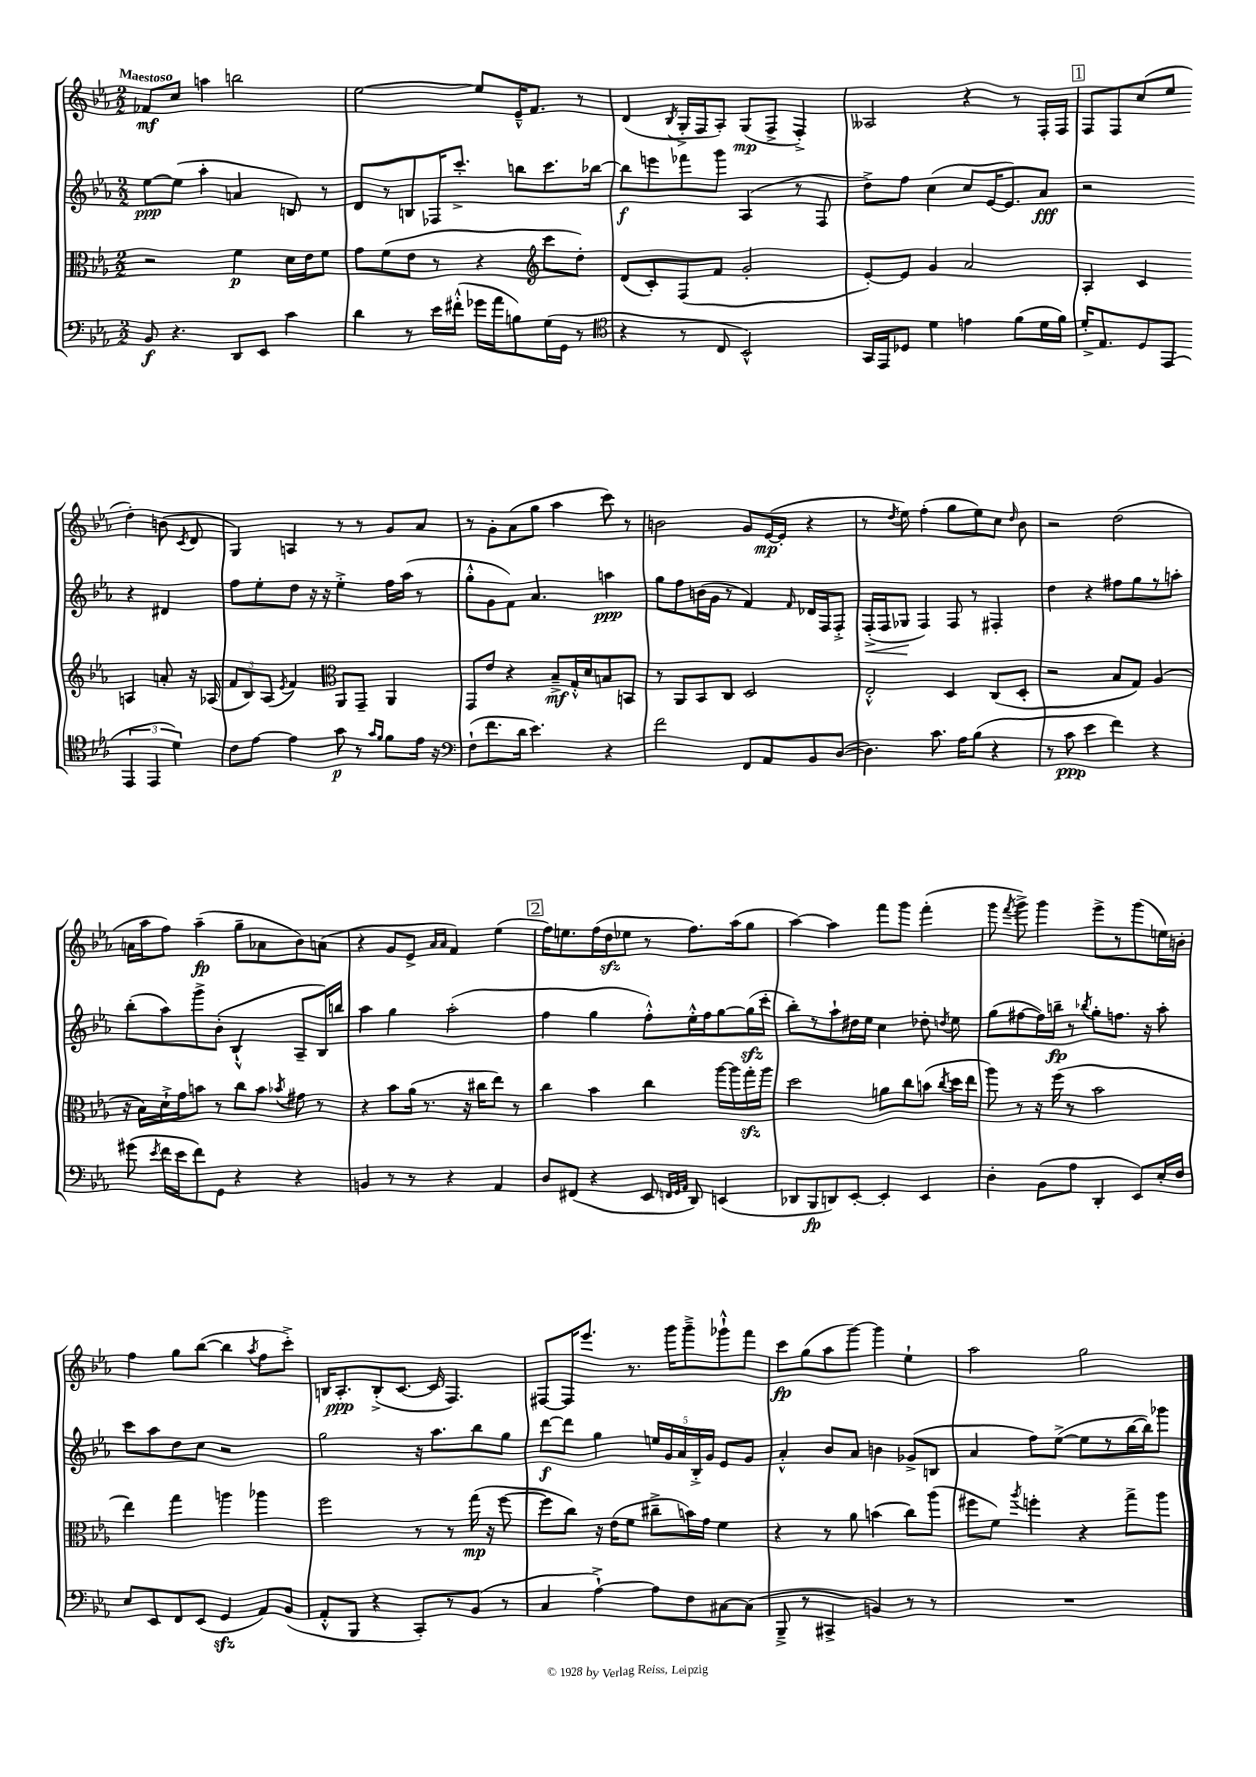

**kern	**dynam	**kern	**dynam	**kern	**dynam	**kern	**dynam
*part4	*part4	*part3	*part3	*part2	*part2	*part1	*part1
*staff4	*staff4	*staff3	*staff3	*staff2	*staff2	*staff1	*staff1
*clefF4	*	*clefC3	*	*clefG2	*	*clefG2	*
*k[b-e-a-]	*	*k[b-e-a-]	*	*k[b-e-a-]	*	*k[b-e-a-]	*
*M2/2	*	*M2/2	*	*M2/2	*	*M2/2	*
=1	=1	=1	=1	=1	=1	=1	=1
!	!	!	!	!	!	!LO:TX:a:B:t=Maestoso	!
8BB-/	f	2r	.	[8ee-\L	ppp	8f-X/L	mf
4.r	.	.	.	(8ee-\J]	.	8cc/J	.
.	.	.	.	4aa-'\	.	4aan\	.
8DD/L	.	4f\	p	4an/	.	2bbn\	.
8EE-/J	.	.	.	.	.	.	.
4c\	.	16d\LL	.	8Bn/)	.	.	.
.	.	16e-\J	.	.	.	.	.
.	.	8f\J	.	8r	.	.	.
=2	=2	=2	=2	=2	=2	=2	=2
4d\	.	8g\L	.	8d/L	.	[2ee-\	.
.	.	(8f\	.	8r	.	.	.
8r	.	8e-\J	.	8Bn/	.	.	.
16e-\LL	.	8r	.	16F-X/K	.	.	.
(16f#X'^^\JJ	.	.	.	8.ccc'^/J	.	.	.
16g-X\LL	.	4r	.	.	.	8ee-/L]	.
16a-\J	.	.	.	.	.	.	.
8Bn\)	.	.	.	8bbn\L	.	16e-~^^/K	.
.	.	.	.	.	.	8.f/J	.
*	*	*clefG2	*	*	*	*	*
(16G\L	.	8ccc\L	.	8.ccc\	.	.	.
16GG\JJ	.	.	.	.	.	.	.
8r	.	8dd'\J)	.	.	.	8r	.
.	.	.	.	[16bb-X\Jk	.	.	.
=3	=3	=3	=3	=3	=3	=3	=3
*clefC4	*	*	*	*	*	*	*
4r	.	(8d/L	.	8bb-\L]	f	(4d/	.
.	.	8c'/)	.	8eeen\	.	.	.
.	.	.	.	.	.	8qB-/	.
8r	.	(8F/	.	8fff-X\	.	16G'^/LL	.
.	.	.	.	.	.	16F/J	.
8C/	.	8f/J	.	8ggg\J	.	8A-'/J)	.
2BB-^^/)	.	2g'/	.	(4A-/	.	(8G/L	mp
.	.	.	.	.	.	8F^/J	.
.	.	.	.	8r	.	4F'^/)	.
.	.	.	.	8F/	.	.	.
=4	=4	=4	=4	=4	=4	=4	=4
16GG/LL	.	[8e-'/L)	.	8dd^\L)	.	2A--X/	.
16EE-/J	.	.	.	.	.	.	.
8D-X/J	.	8e-/J]	.	8ff\J	.	.	.
4d\	.	4g/	.	(4cc\	.	.	.
4en\	.	2a-/	.	8cc/L	.	4r	.
.	.	.	.	[16e-/K	.	.	.
.	.	.	.	8.e-/])	.	.	.
(8f\L	.	.	.	.	.	8r	.
16d\L	.	.	.	8a-/J	fff	16F'/LL	.
16f\JJ)	.	.	.	.	.	16F/JJ	.
!!LO:REH:place=s1:t=1
=5	=5	=5	=5	=5	=5	=5	=5
16d'^/KL	.	4A-'/	.	2r	.	8F/L	.
8.E-/	.	.	.	.	.	.	.
.	.	.	.	.	.	8F/	.
8D/	.	4c/	.	.	.	(8cc/	.
(8EE-/J	.	.	.	.	.	8ee-/J	.
6EE-/	.	4An/	.	4r	.	4dd'\)	.
6EE-/	.	.	.	.	.	.	.
.	.	8an'/	.	4d#X/	.	(8bn\	.
6d\)	.	.	.	.	.	.	.
.	.	.	.	.	.	8qc/	.
.	.	16r	.	.	.	8d/	.
.	.	(16A-X/	.	.	.	.	.
!!LO:LB:g=z
=6	=6	=6	=6	=6	=6	=6	=6
8c\L	.	12f/L	.	8ff\L	.	4G/)	.
.	.	12B-/)	.	.	.	.	.
[8e-\J	.	.	.	8ee-'\	.	.	.
.	.	(12A-/J	.	.	.	.	.
.	.	8qe-/	.	.	.	.	.
4e-\]	.	4f/)	.	8dd\J	.	4An/	.
.	.	.	.	16r	.	.	.
.	.	.	.	16r	.	.	.
*	*	*clefC3	*	*	*	*	*
8g\	p	8AA-/L	.	4ee-'^\	.	8r	.
8r	.	8GG~/J	.	.	.	8r	.
16qqg/LL	.	.	.	.	.	.	.
16qqf/JJ	.	.	.	.	.	.	.
8f\L	.	4AA-/	.	16ff\LL	.	8g/L	.
.	.	.	.	(16aa-\JJ	.	.	.
16e-\Jk	.	.	.	8r	.	8a-/J	.
16r	.	.	.	.	.	.	.
=7	=7	=7	=7	=7	=7	=7	=7
*clefF4	*	*	*	*	*	*	*
(8F`\L	.	8GG/L	.	8gg'^^\L	.	8r	.
8.f\	.	8e-/J	.	8g\	.	8g'\L	.
.	.	4r	.	8f\J)	.	(8a-\	.
16d\Jk	.	.	.	.	.	.	.
4.e-\)	.	.	.	4.a-/	.	8gg\J	.
.	.	8B-~^/L	mf	.	.	4aa-\	.
.	.	16G'^^/L	.	.	.	.	.
.	.	16d/J	.	.	.	.	.
4r	.	8Bn/	.	4aan\	ppp	8ccc\)	.
.	.	8BBn/J	.	.	.	8r	.
=8	=8	=8	=8	=8	=8	=8	=8
2f\	.	8r	.	8gg\L	.	2bn\	.
.	.	8AA-/L	.	8ff\	.	.	.
.	.	8BB-/	.	(16bn\L	.	.	.
.	.	.	.	16g\JJ	.	.	.
.	.	8C/J	.	8r	.	.	.
8FF/L	.	2D/	.	4f/)	.	8g/L	.
8AA-/	.	.	.	.	.	([16e-/L	mp
.	.	.	.	.	.	16e-'/JJ]	.
.	.	.	.	16qqf/	.	.	.
8BB-/	.	.	.	16d-X/LL	.	4r	.
.	.	.	.	16F/J	.	.	.
([8D/J	.	.	.	8F'^/J	.	.	.
=9	=9	=9	=9	=9	=9	=9	=9
!	!	!	!	!	!LO:HP:b	!	!
4.D\])	.	2E-'^^/	.	(16F'^/LL	<	8r	.
.	.	.	.	16F/J	.	.	.
.	.	.	.	.	.	8qdd/	.
.	.	.	.	8G-X/J	.	8ee-\)	.
.	.	.	.	4F/)	[	(4ff'\	.
8.c\	.	.	.	.	.	.	.
.	.	4D/	.	8F/	.	8gg\L	.
16A-\KL	.	.	.	.	.	.	.
(8B-\J	.	.	.	8r	.	8ee-\)	.
4r	.	(8C/L	.	4F#X'/	.	8cc\J	.
.	.	.	.	.	.	16qqdd/	.
.	.	8D'/J	.	.	.	8b-\	.
=10	=10	=10	=10	=10	=10	=10	=10
8r	.	2r	.	4dd\	.	2r	.
8c\	ppp	.	.	.	.	.	.
4e-\	.	.	.	4r	.	.	.
4f\)	.	8B-/L	.	8ff#X\L	.	(2dd\	.
.	.	8G/J)	.	8gg\	.	.	.
4r	.	(4A-/	.	8r	.	.	.
.	.	.	.	8aan'\J	.	.	.
!!LO:LB:g=z
=11	=11	=11	=11	=11	=11	=11	=11
(8g#X\	.	16r	.	(8bb-'\L	.	16an\LL	.
.	.	16B-\LL)	.	.	.	16aa-\J	.
8qe-/	.	.	.	.	.	.	.
16f\LL	.	16d`^\	.	8aa-\)	.	8ff\J)	.
16e-\J	.	16g\J	.	.	.	.	.
8f\)	.	8bn\J	.	8ggg^\	.	(4aa-~\	fp
8GG\J	.	8r	.	(8b-'\J	.	.	.
4r	.	8cc\L	.	4B-`^^/	.	8gg~\L	.
.	.	8b\J	.	.	.	8a-X\	.
.	.	8qb-X/	.	.	.	.	.
4r	.	8g#X\	.	8A-~/L	.	8b-\)	.
.	.	8r	.	16B-/L)	.	(8an\J	.
.	.	.	.	16bbn/JJ	.	.	.
=12	=12	=12	=12	=12	=12	=12	=12
4BBn/	.	4r	.	4aa-\	.	4r	.
8r	.	8b-\L	.	4gg\	.	8g/L	.
8r	.	(16a-\Jk	.	.	.	8e-^/J	.
.	.	8.r	.	.	.	.	.
.	.	.	.	.	.	16qqa-/LL	.
.	.	.	.	.	.	16qqa-/JJ	.
4r	.	.	.	(2aa-'\	.	4f/)	.
.	.	16r	.	.	.	.	.
.	.	16cc#X\KL	.	.	.	.	.
4AA-/	.	8ee-\J)	.	.	.	(4ee-\	.
.	.	8r	.	.	.	.	.
!!LO:REH:place=s1:t=2
=13	=13	=13	=13	=13	=13	=13	=13
8D/L	.	4cc\	.	4ff\	.	16ff\KL)	.
.	.	.	.	.	.	8.een\	.
(8FF#X/J	.	.	.	.	.	.	.
4r	.	4b-\	.	4gg\	.	(16ff\L	.
.	.	.	.	.	.	16ddzz\J	.
.	.	.	.	.	.	8ee-X\J	.
8EE-/	.	4cc\	.	8ff'^^\L)	.	8r	.
32qqFFn/LLL	.	.	.	.	.	.	.
32qqGG/	.	.	.	.	.	.	.
32qqAA-/JJJ	.	.	.	.	.	.	.
8DD/)	.	.	.	16ee-'^^\L	.	8.ff\L)	.
.	.	.	.	16ff\J	.	.	.
(4EEn/	.	[16aa-\LL	.	[8gg\	.	.	.
.	.	16aa-\]	.	.	.	(16aa-\k	.
.	.	16ggzz'\	.	(16ggzz\L]	.	8gg\J	.
.	.	16aa-\JJ	.	16ccc'\JJ	.	.	.
=14	=14	=14	=14	=14	=14	=14	=14
8DD-X/L	.	2dd\	.	8bb-'\L)	.	[4aa-\)	.
8BBB-/	fp	.	.	8r	.	.	.
8DDn/)	.	.	.	8aa-`\	.	4aa-\]	.
[8EE-'/J	.	.	.	16dd#X\L	.	.	.
.	.	.	.	16ee-\JJ	.	.	.
4EE-'/]	.	8an\L	.	4cc\	.	8fff\L	.
.	.	8cc\	.	.	.	8ggg\J	.
4EE-/	.	(8bn\J	.	8dd-X'\	.	(4fff'\	.
.	.	8qcc/	.	8qddn/	.	.	.
.	.	16dd\LL	.	8ee-\	.	.	.
.	.	16ee-\JJ	.	.	.	.	.
=15	=15	=15	=15	=15	=15	=15	=15
4D'\	.	8aa-\)	.	(8gg\L	.	8ggg\	.
.	.	.	.	.	.	8qfff/	.
.	.	8r	.	[8ff#X\	.	8ggg^\)	.
(8BB-\L	.	16r	.	16ff#\L])	.	4ggg\	.
.	.	(16ff\	.	16bbn~\JJ	fp	.	.
8A-\J	.	8r	.	8r	.	.	.
.	.	.	.	8qbb-X/	.	.	.
4DD'/	.	2b-\	.	8gg'\L	.	8eee-^\L	.
.	.	.	.	8.ffn\J	.	8r	.
8EE-/L)	.	.	.	.	.	(8ggg\	.
.	.	.	.	16r	.	.	.
16E-'/L	.	.	.	8aa-'\	.	16een\L)	.
16F/JJ	.	.	.	.	.	16bn'\JJ	.
!!LO:LB:g=z
=16	=16	=16	=16	=16	=16	=16	=16
8E-/L	.	4ee-\)	.	8ccc\L	.	4ff\	.
8EE-/	.	.	.	8aa-\	.	.	.
8FF/	.	4gg\	.	8dd\	.	8gg\L	.
(8EE-/J	.	.	.	8cc\J	.	([8bb-\J	.
4GGzz/	.	4aan\	.	2r	.	4bb-\]	.
.	.	.	.	.	.	8qaa-/	.
8AA-/L)	.	4aa-X\	.	.	.	8ff\L	.
(8BB-/J	.	.	.	.	.	8ccc'^\J)	.
=17	=17	=17	=17	=17	=17	=17	=17
8AA-'^^/L	.	2ff\	.	2gg\	.	16Bn/KL	.
.	.	.	.	.	.	8.A-'/	ppp
8BBB-/J	.	.	.	.	.	.	.
4r	.	.	.	.	.	(8B'^/	.
.	.	.	.	.	.	[8.c/J	.
8CC'/L)	.	8r	.	16r	.	.	.
.	.	.	.	8.aa-\L	.	16c/]	.
8r	.	8r	.	.	.	4.F/)	.
(8BB-/J	.	(16gg\	mp	8bb-\	.	.	.
.	.	16r	.	.	.	.	.
8r	.	[8ff\	.	8gg\J	.	.	.
=18	=18	=18	=18	=18	=18	=18	=18
4C/	.	8ff\L]	.	[8ddd\L	f	[8F#X/L	.
.	.	8cc\J)	.	8ddd\J]	.	16F#/K]	.
.	.	.	.	.	.	8.eee-/J	.
[4A-`^\)	.	16r	.	4gg\	.	.	.
.	.	(16e-\KL	.	.	.	.	.
.	.	8f\J	.	.	.	8.r	.
8A-\L]	.	8cc#X~^\L	.	20een/LL	.	.	.
.	.	.	.	20g/	.	.	.
.	.	.	.	.	.	16ggg\KL	.
.	.	.	.	20a-/	.	.	.
8F\	.	16bn\L)	.	.	.	8ggg~^\	.
.	.	.	.	20B-'^/	.	.	.
.	.	16g\JJ	.	.	.	.	.
.	.	.	.	20g/JJ	.	.	.
[8C#X\	.	4f\	.	8e-/L	.	8ggg-X`^^\	.
(8C#\J]	.	.	.	8g/J	.	8fff\J	.
=19	=19	=19	=19	=19	=19	=19	=19
8BBB-~^/	.	4r	.	4a-'^^/	.	8ccc\L	fp
8r	.	.	.	.	.	(8gg\	.
4CC#X^/	.	8r	.	8b-/L	.	8aa-\	.
.	.	8a-\	.	8a-/J	.	[8ggg\J)	.
4BBn/)	.	(4bn\	.	4bn\	.	4ggg\]	.
8r	.	8cc\L)	.	(8g-X^/L	.	4ee-`\	.
8r	.	(8aa-\J	.	8Bn/J	.	.	.
=20	=20	=20	=20	=20	=20	=20	=20
1r	.	8ff#X\L	.	4a-/	.	2aa-\	.
.	.	8f\J)	.	.	.	.	.
.	.	8qaa-/	.	.	.	.	.
.	.	4ffn'\	.	8ff\L)	.	.	.
.	.	.	.	([8ee-^\J	.	.	.
.	.	4r	.	8ee-\L]	.	2gg\	.
.	.	.	.	8r	.	.	.
.	.	8gg^\L	.	[16bb-\L	.	.	.
.	.	.	.	16bb-\J])	.	.	.
.	.	8aa-\J	.	8ggg-X\J	.	.	.
==	==	==	==	==	==	==	==
*-	*-	*-	*-	*-	*-	*-	*-
